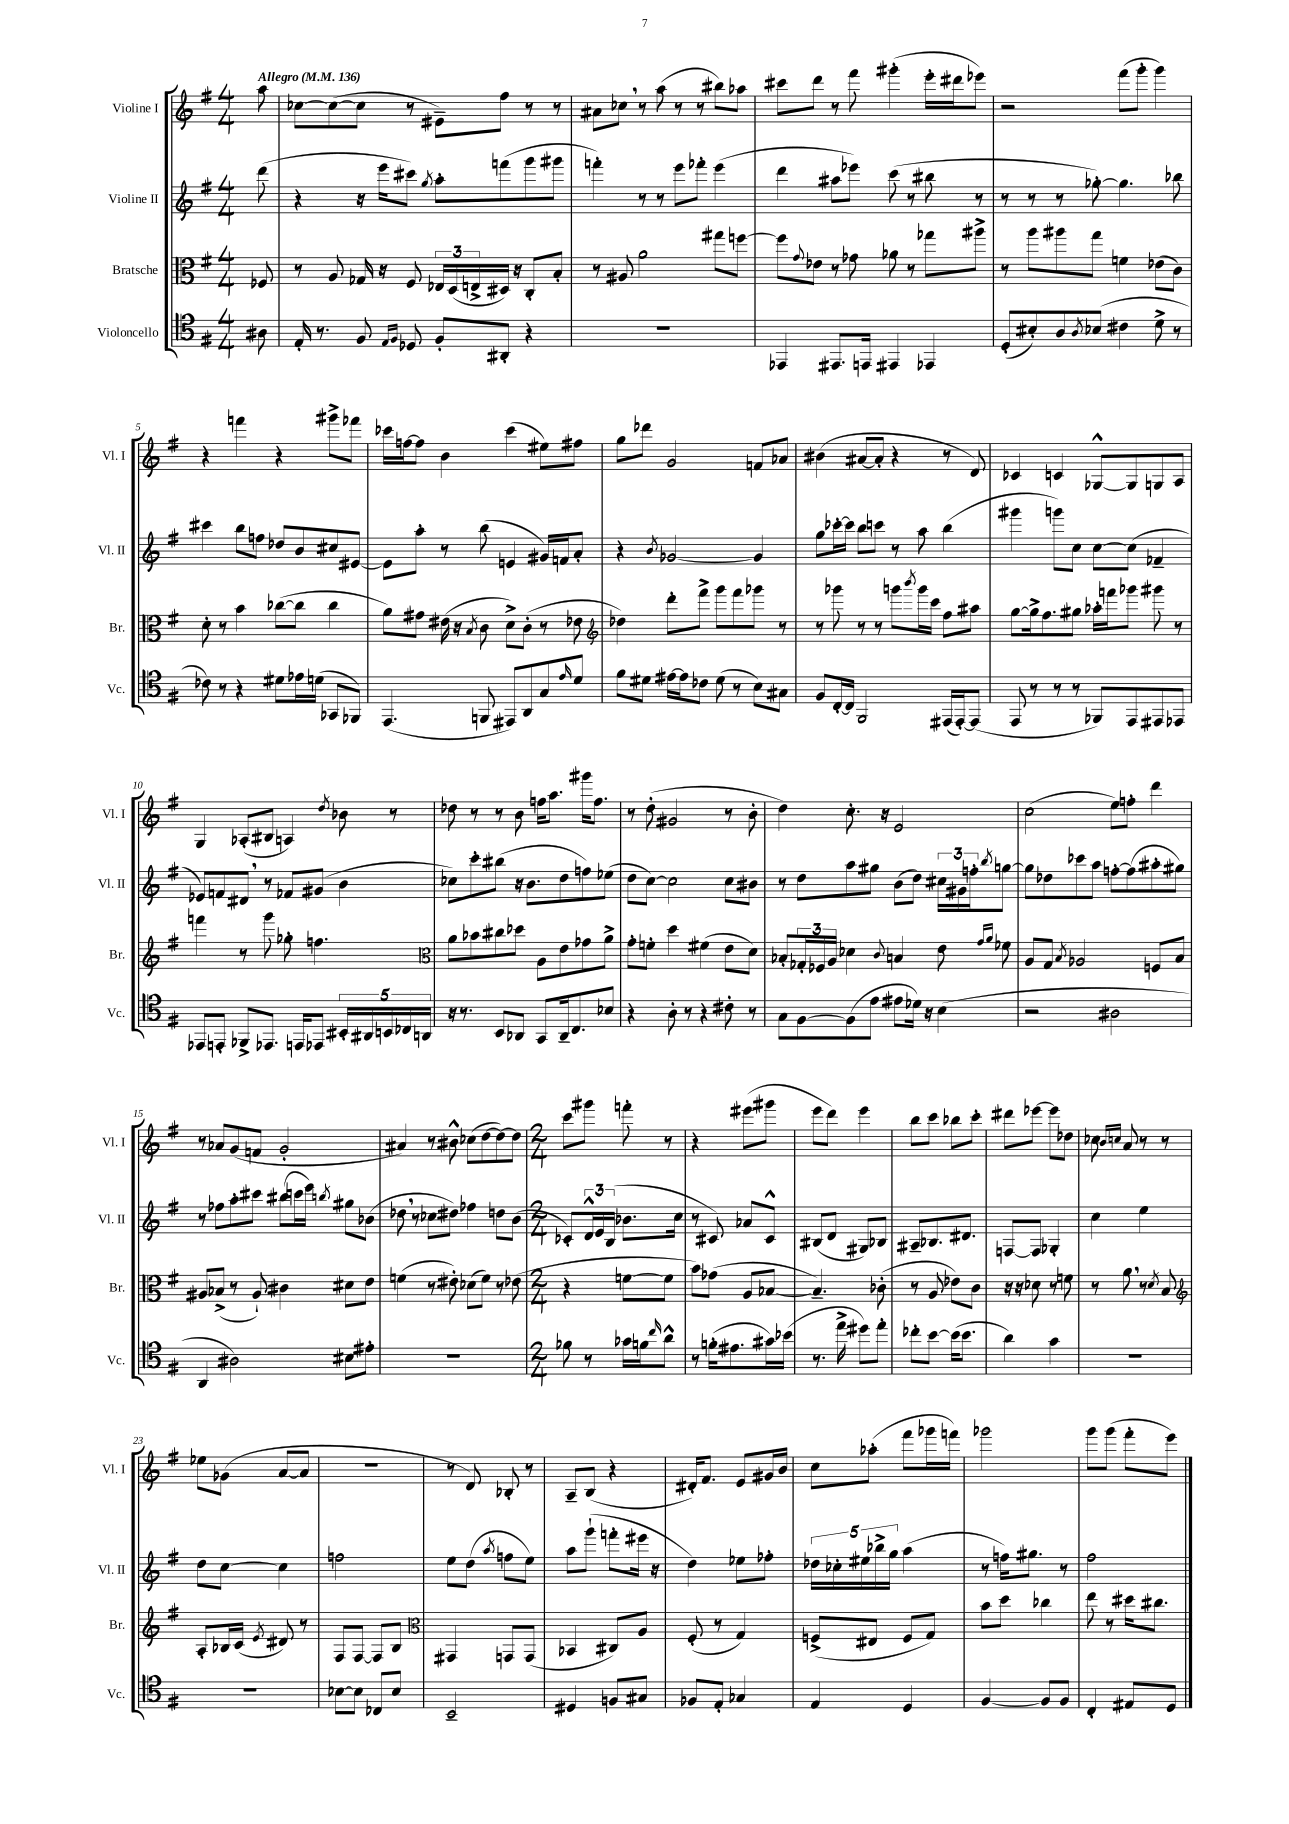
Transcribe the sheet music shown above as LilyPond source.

<<
\new StaffGroup <<
\new Staff = "s0" \with { instrumentName = "Violine I" shortInstrumentName = "Vl. I" } {
    \clef treble \key g \major \numericTimeSignature \time 4/4 \partial 8 \tempo "Allegro" 4 = 136
    a''8 |
    ces''8~ ces''8~( ces''8 r8 eis'8--) fis''8 r8 r8 |
    ais'8 ces''8 \breathe r8 a''8( r8 r8 bis''8) aes''8 |
    cis'''8 d'''8 r8 fis'''8 gis'''4-.( e'''16-. dis'''16 ees'''8) |
    r2 fis'''8( g'''8-. g'''4) |
    r4 f'''4 r4 gis'''8-> fes'''8 |
    ces'''16 f''16~ f''8 b'4 ces'''4( eis''8) fis''8 |
    g''8 des'''8 g'2 f'8 aes'8 |
    bis'4( ais'8~ ais'8-. r4 r8 d'8) |
    ces'4 c'4 ges8~-^ ges8 g8 a8 |
    g4 aes8-.( bis8 a4) \acciaccatura { d''8 } bes'8 r8 |
    des''8 r8 r8 b'8 f''16 a''8. gis'''16 f''8. |
    r8 d''8-.( gis'2 r8 b'8-. |
    d''4) c''8.-. r16 e'2 |
    c''2( e''8) f''8-. d'''4 |
    r8 aes'8 g'8( f'8 g'2-. |
    ais'4) r8 bis'8-^ ces''8( d''8~ d''8~) d''8 |
    \numericTimeSignature \time 2/4 c'''8 gis'''8 f'''8-. r8 |
    r4 eis'''8( gis'''8 |
    e'''8 d'''8) e'''4 |
    b''8 c'''8 bes''8 c'''8-. |
    dis'''8 ees'''8~ ees'''8 des''8 |
    ces''8 \grace { b'16 c''16 } a'8 r8 r8 |
    ees''8 ges'8( a'8~ a'8 |
    R2 |
    r8 d'8) bes8-. r8 |
    a8-- b8( r4 |
    dis'16-.) fis'8. e'8 gis'16 b'16 |
    c''8 aes''8-.( fis'''8 ges'''16 f'''16) |
    ges'''2 |
    g'''8 g'''8( fis'''8-. e'''8) \bar "|." |
}
\new Staff = "s1" \with { instrumentName = "Violine II" shortInstrumentName = "Vl. II" } {
    \clef treble \key g \major \numericTimeSignature \time 4/4 \partial 8
    d'''8( |
    r4 r16 e'''16 cis'''8) \acciaccatura { g''8 } a''8-. f'''8( g'''8 gis'''8 |
    f'''4-.) r8 r8 e'''8 fes'''8-. e'''4( |
    d'''4 ais''8 ees'''8) c'''8( r8 bis''8 r8 |
    r8 r8 r8 ges''8~-.) ges''4. bes''8 |
    cis'''4 b''8 f''8 des''8 b'8 cis''8 eis'8~ |
    eis'8 a''8-. r8 b''8( e'4 gis'16) f'16 a'8-. |
    r4 \acciaccatura { b'8 } ges'2~ ges'4 |
    g''8 ces'''16~-. ces'''16 b''8 c'''8 r8 a''8 b''4( |
    gis'''4 g'''8) c''8 c''8~ c''8( fes'4-- |
    ees'8) f'8 dis'8 \breathe r8 fes'8 gis'8( b'4 |
    ces''8) c'''8-. bis''8( r16 b'8. d''8 f''8) ees''8( |
    d''8 c''8~) c''2 c''8 bis'8 |
    r8 d''8 a''8 gis''8 b'8( d''8) \tuplet 3/2 { cis''16 gis'16 f''16-. } \acciaccatura { b''8 } g''8~ |
    g''8 des''8 ces'''8 a''8 f''8~-. f''8( ais''8-. gis''8) |
    r8 fes''8 a''8-. cis'''8 bis''8( c'''16 e'''16) \acciaccatura { b''8 } gis''8 bes'8( |
    des''8 \breathe r8 ces''8 dis''8) fes''4 d''8 b'8( |
    \numericTimeSignature \time 2/4 ces'8-.) \tuplet 3/2 { d'16-^ e'16 b16( } bes'8. c''16 |
    r8 cis'8) aes'8 cis'8-^ |
    bis8( d'8 gis8) bes8 |
    ais8-- bes8. dis'8. |
    f8~ f8 ges4-. |
    c''4 e''4 |
    d''8 c''8~ c''4 |
    f''2 |
    e''8 d''8( \acciaccatura { a''8 } f''8 e''8) |
    a''8 g'''8-!( f'''8-. eis'''16 r16 |
    d''4) ees''8 fes''8-. |
    \tuplet 5/4 { des''16 ces''16-. eis''16 bes''16-> g''16 } a''4( |
    r8 f''16) gis''8. r8 |
    fis''2 \bar "|." |
}
\new Staff = "s2" \with { instrumentName = "Bratsche" shortInstrumentName = "Br." } {
    \clef alto \key g \major \numericTimeSignature \time 4/4 \partial 8
    fes8 |
    r8 a8 ges16 r16 fis8 \tuplet 3/2 { ees16 d16( e16-> } dis16) r16 c8-. b8-. |
    r8 ais8 a'2 gis''8 f''8~ |
    f''8 \appoggiatura { g'8 } ees'8 r8 ges'8 aes'8 r8 ges''8 ais''8-> |
    r8 a''8 ais''8 g''8 f'4 ees'8( c'8) |
    d'8-. r8 b'4 ces''8~( ces''8 ces''4 |
    a'8) gis'8 eis'16( r16 \acciaccatura { b8 } c'8 d'8->) c'8-.( r8 ees'8 |
    \clef treble des''4) d'''8-. fis'''8-> g'''8 fis'''8 ges'''8 r8 |
    r8 ges'''8 r8 r8 g'''8 \acciaccatura { b'''8 } g'''16 c'''16 fis''8 ais''8 |
    g''8~ g''16-> fis''8. gis''8 aes''16-. f'''16 ges'''8 gis'''8 r8 |
    f'''4 r8 g'''8 ges''8-. f''4. |
    \clef alto a'8 bes'8 cis''8 des''8 a8 e'8 ges'8 a'8-> |
    g'8-. f'8-. d''4 fis'4( e'8 d'8) |
    bes8-. \tuplet 3/2 { ges16-. fes16 a16 } des'4 \appoggiatura { c'8 } b4 e'8 \grace { g'16 a'16 } fes'8 |
    a8 g8 \acciaccatura { b8 } aes2 f8 b8 |
    ais8 bes8->( r8 ais8-!) cis'4 dis'8 e'8 |
    f'4( r8 eis'8-.) des'8( f'8) r8 ees'8( |
    \numericTimeSignature \time 2/4 r4 f'8~ f'8 |
    b'8) ges'8( a8 bes8~ |
    bes4.--) ces'8-.( |
    r8 a8 ees'8) c'8 |
    r16 r16 des'8 r8 f'8 |
    r8 a'8 \breathe r8 \acciaccatura { d'8 } b8 |
    \clef treble a8-. bes16 c'16( \acciaccatura { e'8 } dis'8) r8 |
    fis8 fis8~ fis8 b8 |
    \clef alto gis,4 g,8 g,8( |
    bes,4 cis8) a8 |
    fis8-.( r8 g4) |
    f8->( eis8 f8 g8) |
    b'8 d''8 ces''4 |
    e''8 r8 dis''16 cis''8. \bar "|." |
}
\new Staff = "s3" \with { instrumentName = "Violoncello" shortInstrumentName = "Vc." } {
    \clef tenor \key g \major \numericTimeSignature \time 4/4 \partial 8
    ais8 |
    e16-. r8. fis8 \grace { e16 fis16 } des8 fis8-. ais,8-. r4 |
    R1 |
    ees,4 eis,8. e,16 eis,4 ees,4 |
    d8-.( bis8-.) a8 \acciaccatura { a8 } bes8( cis'4 d'8-> r8 |
    ces'8) r8 r4 dis'8 ees'16 d'16( ges,8 fes,8) |
    e,4.( f,8 eis,8) a,8 g8 \grace { e'16 } d'8 |
    fis'8 dis'8 eis'16~ eis'16 ces'8 dis'8( r8 b8) gis8 |
    fis8 c16~-. c16 fis,2 eis,16( eis,16~-.) eis,8( |
    e,8 r8 r8 r8 fes,8) e,8 eis,8 ees,8 |
    ees,8 e,8-. fes,8-> ees,8. e,16 ees,8 \tuplet 5/4 { bis,16-. ais,16 b,16 ces16 a,16 } |
    r16 r8. b,8 aes,8 g,8 aes,16-- c8. bes8 |
    r4 a8-. r8 r4 cis'8-. r8 |
    g8 fis8~ fis8( e'8 eis'8 des'16) r16 b4( |
    r2 ais2 |
    a,4 ais2) bis8 eis'8-. |
    R1 |
    \numericTimeSignature \time 2/4 fes'8 r8 ges'16 f'16 \grace { c''16 } a'8-^ |
    r8 f'16-.( eis'8. gis'16) bes'16( |
    r8. e''16-> dis''8) e''8-. |
    ces''8-. b'8~ b'16( b'8. |
    a'4) g'4 |
    R2 |
    R2 |
    bes8~ bes8 ces8 bes8 |
    b,2-- |
    dis4 f8 gis8 |
    fes8 e8-. ges4 |
    e4 d4 |
    fis4~ fis8 fis8 |
    c4-. eis8 d8 \bar "|." |
}
>>
>>
